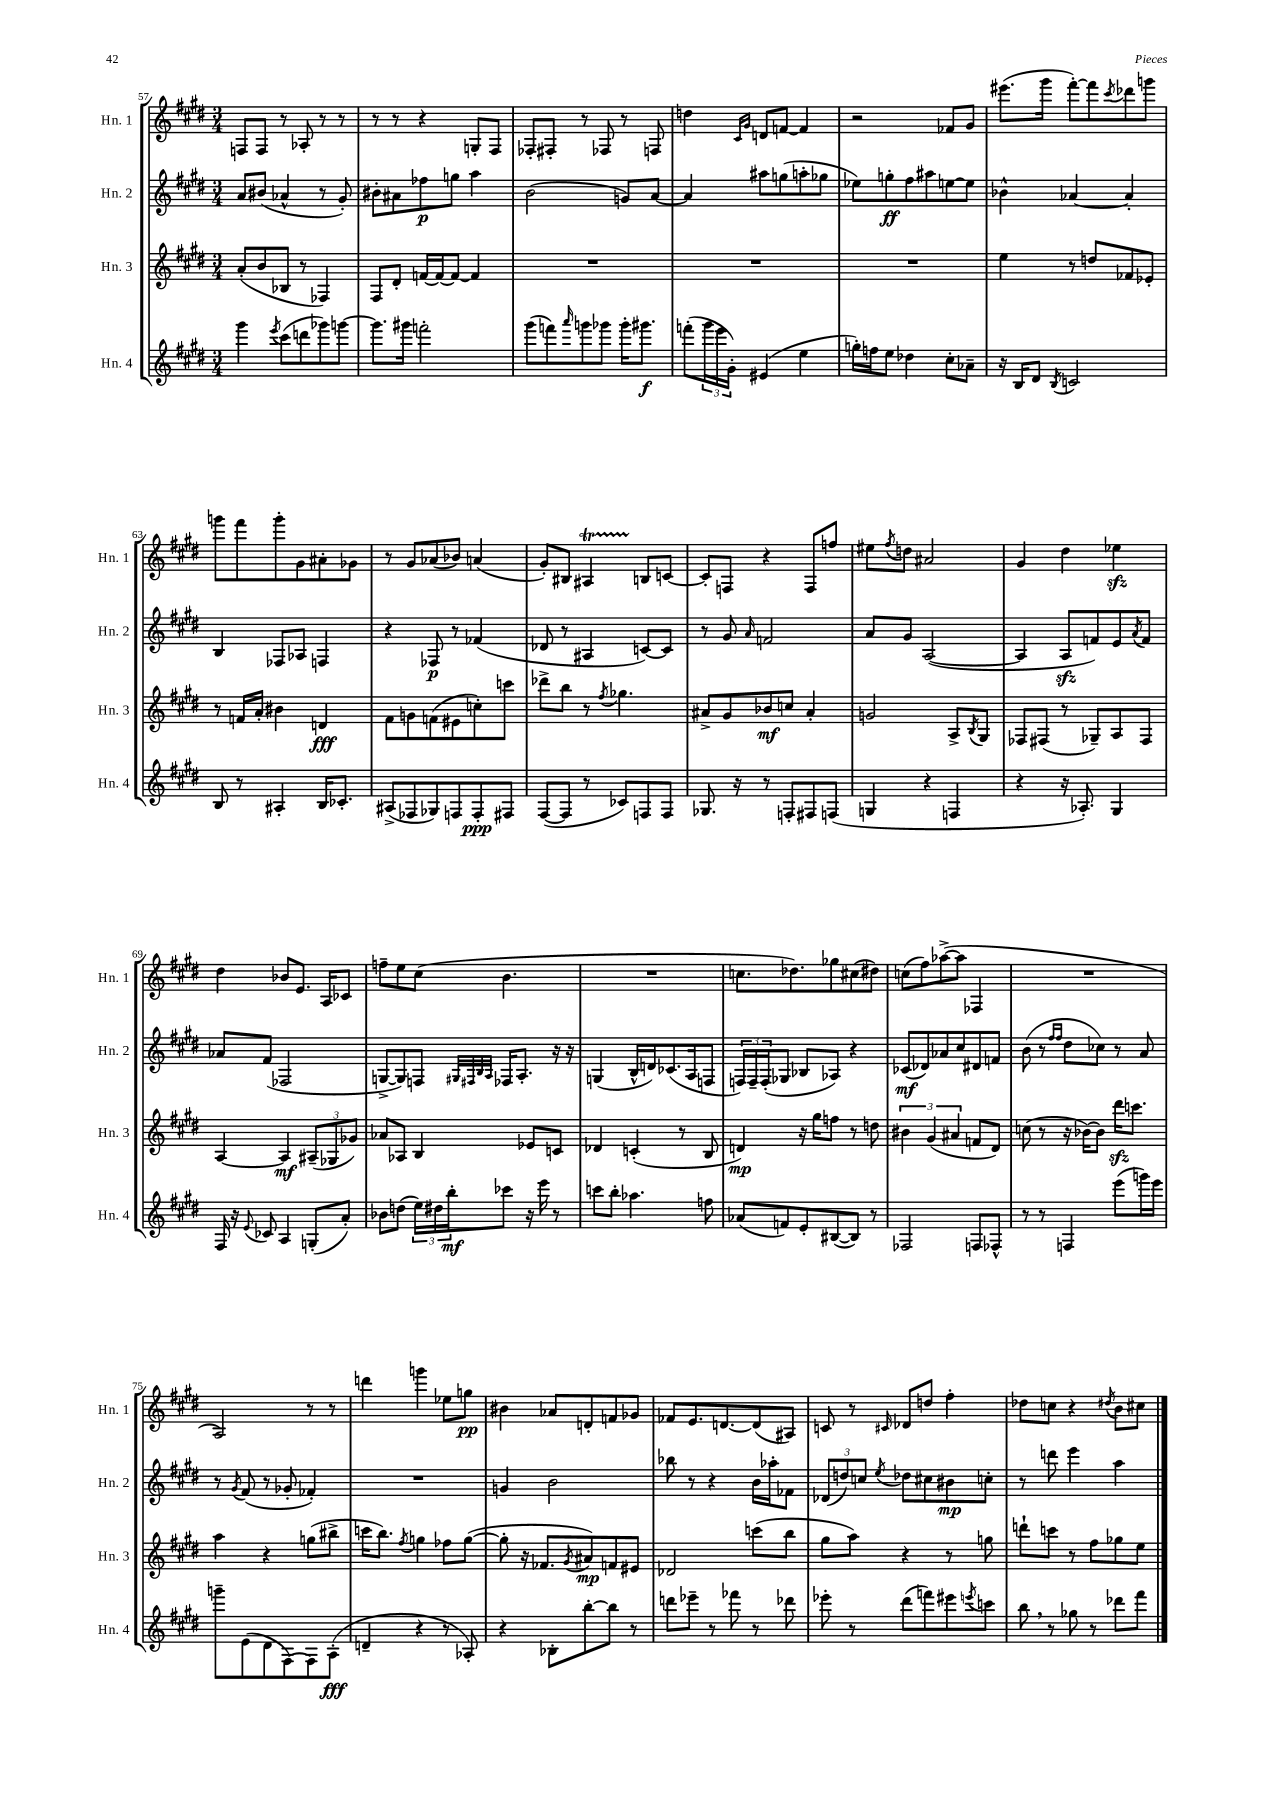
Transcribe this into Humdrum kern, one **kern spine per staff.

**kern	**kern	**kern	**kern
*staff4	*staff3	*staff2	*staff1
*clefG2	*clefG2	*clefG2	*clefG2
*k[f#c#g#d#]	*k[f#c#g#d#]	*k[f#c#g#d#]	*k[f#c#g#d#]
*M3/4	*M3/4	*M3/4	*M3/4
4ggg#	(8a'	8a	8F
.	8b	(8b#	8F
8qeee	.	.	.
(8ccc#	8B-	4a-^^	8r
8ddd	8r	.	8A-'
8ggg-)	4F-)	8r	8r
[8ggg	.	8g#')	8r
=	=	=	=
8.ggg]	8F#	8b#'	8r
.	8d#'	8a#	8r
16ggg#	.	.	.
2fff'	[16f	8ff-	4r
.	16f_	.	.
.	8f_	8gg	.
.	4f]	4aa	8G'
.	.	.	8F#
=	=	=	=
(8ggg#	2.r	(2b	8F-'
8fff)	.	.	8F#'
16qqaaa	.	.	.
8ggg	.	.	8r
8ggg-	.	.	8F-
16ggg-'	.	8g)	8r
8.ggg#	.	.	.
.	.	[8a	8F
=	=	=	=
(8fff'	2.r	4a]	4dd
24ggg#	.	.	.
24eee	.	.	.
24g#')	.	.	.
.	.	.	16qqc#
.	.	.	16qqg#
(4e#	.	8aa#	8d
.	.	(8gg	[8f
4ee	.	8aa'	4f]
.	.	8gg-	.
=	=	=	=
16gg')	2.r	8ee-)	2r
16ff	.	.	.
8ee	.	8gg'	.
4dd-	.	8ff#	.
.	.	8aa#	.
8cc#'	.	[8ee	8f-
8a-~	.	8ee]	8g#
=	=	=	=
16r	4ee	4b-^^	(8.eee#
16B	.	.	.
8d#	.	.	.
.	.	.	16ggg#
8qB	.	.	.
2c	8r	[4a-	[8fff#')
.	8dd	.	8fff#]
.	.	.	8qccc#
.	8f-	4a-']	8ddd-
.	8e-'	.	8ggg
=	=	=	=
8B	8r	4B	8ggg
8r	16f	.	8fff#
.	16a'	.	.
4A#'	4b#	8F-	8ggg'
.	.	8A-	8g#
16B	4d	4F	8a#'
8.c-'	.	.	.
.	.	.	8g-
=	=	=	=
(8A#^	8f#	4r	8r
8F-	8g	.	8g#
8G-)	(8f	8F-	(8a-
8F	8e#	8r	8b-)
8F'	8cc')	(4f-	(4a
8F#	8ccc	.	.
=	=	=	=
([8F#	8ddd-^	8d-	8g#')
8F#]	8bb	8r	8B#
8r	8r	4A#	4A#
.	8qff#	.	.
8c-)	4.gg-	.	.
8F	.	[8c)	8B
8F	.	8c]	[8c
=	=	=	=
8.G-	8a#^	8r	8c']
.	8g#	8g#	8F
16r	.	.	.
.	.	16qqa	.
8r	8b-	2f	4r
8F'	8cc	.	.
8F#	4a#'	.	8F
(8F	.	.	8ff
=	=	=	=
4G	2g	8a	8ee#
.	.	.	8qff#
.	.	8g#	8dd
4r	.	([2A	2a#
4F	8A^	.	.
.	8qB	.	.
.	8G#	.	.
=	=	=	=
4r	8F-	4A]	4g#
.	(8F#	.	.
16r	8r	8A	4dd#
8.A-')	.	.	.
.	8G-~)	8f)	.
4G#	8A	8e	4ee-
.	.	8qa	.
.	8F#	8f	.
=	=	=	=
16F#	[4A	8a-	4dd#
16r	.	.	.
8qqe	.	.	.
8c-	.	(8f#	.
4A	4A]	2F-	8b-
.	.	.	8.e
(8G'	(12A#~	.	.
.	.	.	16A
.	12G-	.	.
8a')	.	.	8c-
.	12g-)	.	.
=	=	=	=
8b-	8a-	[8G^	8ff~
(8dd	8A-	8G])	8ee
24ee)	4B	8F	(8cc#
24dd#	.	.	.
24bb'	.	.	.
.	.	32qqG#	.
.	.	32qqF#	.
.	.	32qqB	.
.	.	32qqA	.
8ccc-	.	16F-	4.b
.	.	8.A'	.
16r	8e-	.	.
16eee	.	.	.
8r	8c	16r	.
.	.	16r	.
=	=	=	=
8ccc	4d-	(4G	2.r
8bb'	.	.	.
4.aa-	(4c'	16B^^	.
.	.	16d)	.
.	.	(8.c-	.
.	8r	.	.
.	.	16A	.
8ff	8B	8F	.
=	=	=	=
(8a-	4d)	24F)	8.cc
.	.	24F~	.
.	.	(24F'	.
8f)	.	8G-	.
.	.	.	8.dd-)
8e'	16r	8B-	.
.	16gg#	.	.
([8B#	8ff	8A-)	8gg-
8B#])	8r	4r	(8cc#
8r	8dd	.	8dd#)
=	=	=	=
2F-	6b#	(8c-	(8cc
.	.	8d-)	8ff#)
.	(6g#	.	.
.	.	8a-	([8aa-^
.	6a#	.	.
.	.	8cc#	8aa-]
8F	8f	8d#	4F-
8F-^^	8d#)	8f	.
=	=	=	=
8r	(8cc	(8b	2.r
8r	8r	8r	.
.	.	16qqff#	.
.	.	16qqff#	.
4F	16r	8dd#	.
.	[16b-)	.	.
.	8b-]	8cc-)	.
(8eee	16ddd#	8r	.
.	8.ccc	.	.
16ggg)	.	8a	.
16eee	.	.	.
=	=	=	=
8ggg~	4aa	8r	2A)
.	.	8qg#	.
(8e	.	(8f#	.
8d#	4r	8r	.
[8F#)	.	8g-'	.
8F#]	(8gg	4f-')	8r
(8A'	8bb#^	.	8r
=	=	=	=
4d~	16ccc	2.r	4ddd
.	8.bb)	.	.
.	8qff#	.	.
4r	4gg	.	4ggg
8r	8ff-	.	8ee-
8A-')	([8gg	.	8gg
=	=	=	=
4r	8gg']	4g	4b#
.	16r	.	.
.	8.f-	.	.
8B-'	.	2b	8a-
.	8qg#	.	.
[8bb'	8a#)	.	8d'
8bb]	8f	.	8f
8r	8e#	.	8g-
=	=	=	=
8ddd	2d-	8bb-	8f-
8eee-~	.	8r	8.e
8r	.	4r	.
.	.	.	[8.d
8fff-	.	.	.
8r	(8ccc	16b	(8d]
.	.	16aa-'	.
8ddd-	8bb	8f-	8A#)
=	=	=	=
8eee-'	8gg#	(12d-	8c
.	.	12dd)	.
8r	8aa)	.	8r
.	.	12cc	.
.	.	8qee	16qqc#
(8ddd#	4r	8dd-	8d-
8fff)	.	8cc#	8dd
8eee#	8r	8b#	4ff#'
8qeee	.	.	.
8ccc	8gg	8cc'	.
=	=	=	=
8bb	8ddd`	8r	8dd-
8r	8ccc	8ddd	8cc
8gg-	8r	4eee	4r
8r	8ff#	.	.
.	.	.	8qdd#
8ddd-	8gg-	4aa	8b
8fff#	8ee	.	8cc#
==	==	==	==
*-	*-	*-	*-
